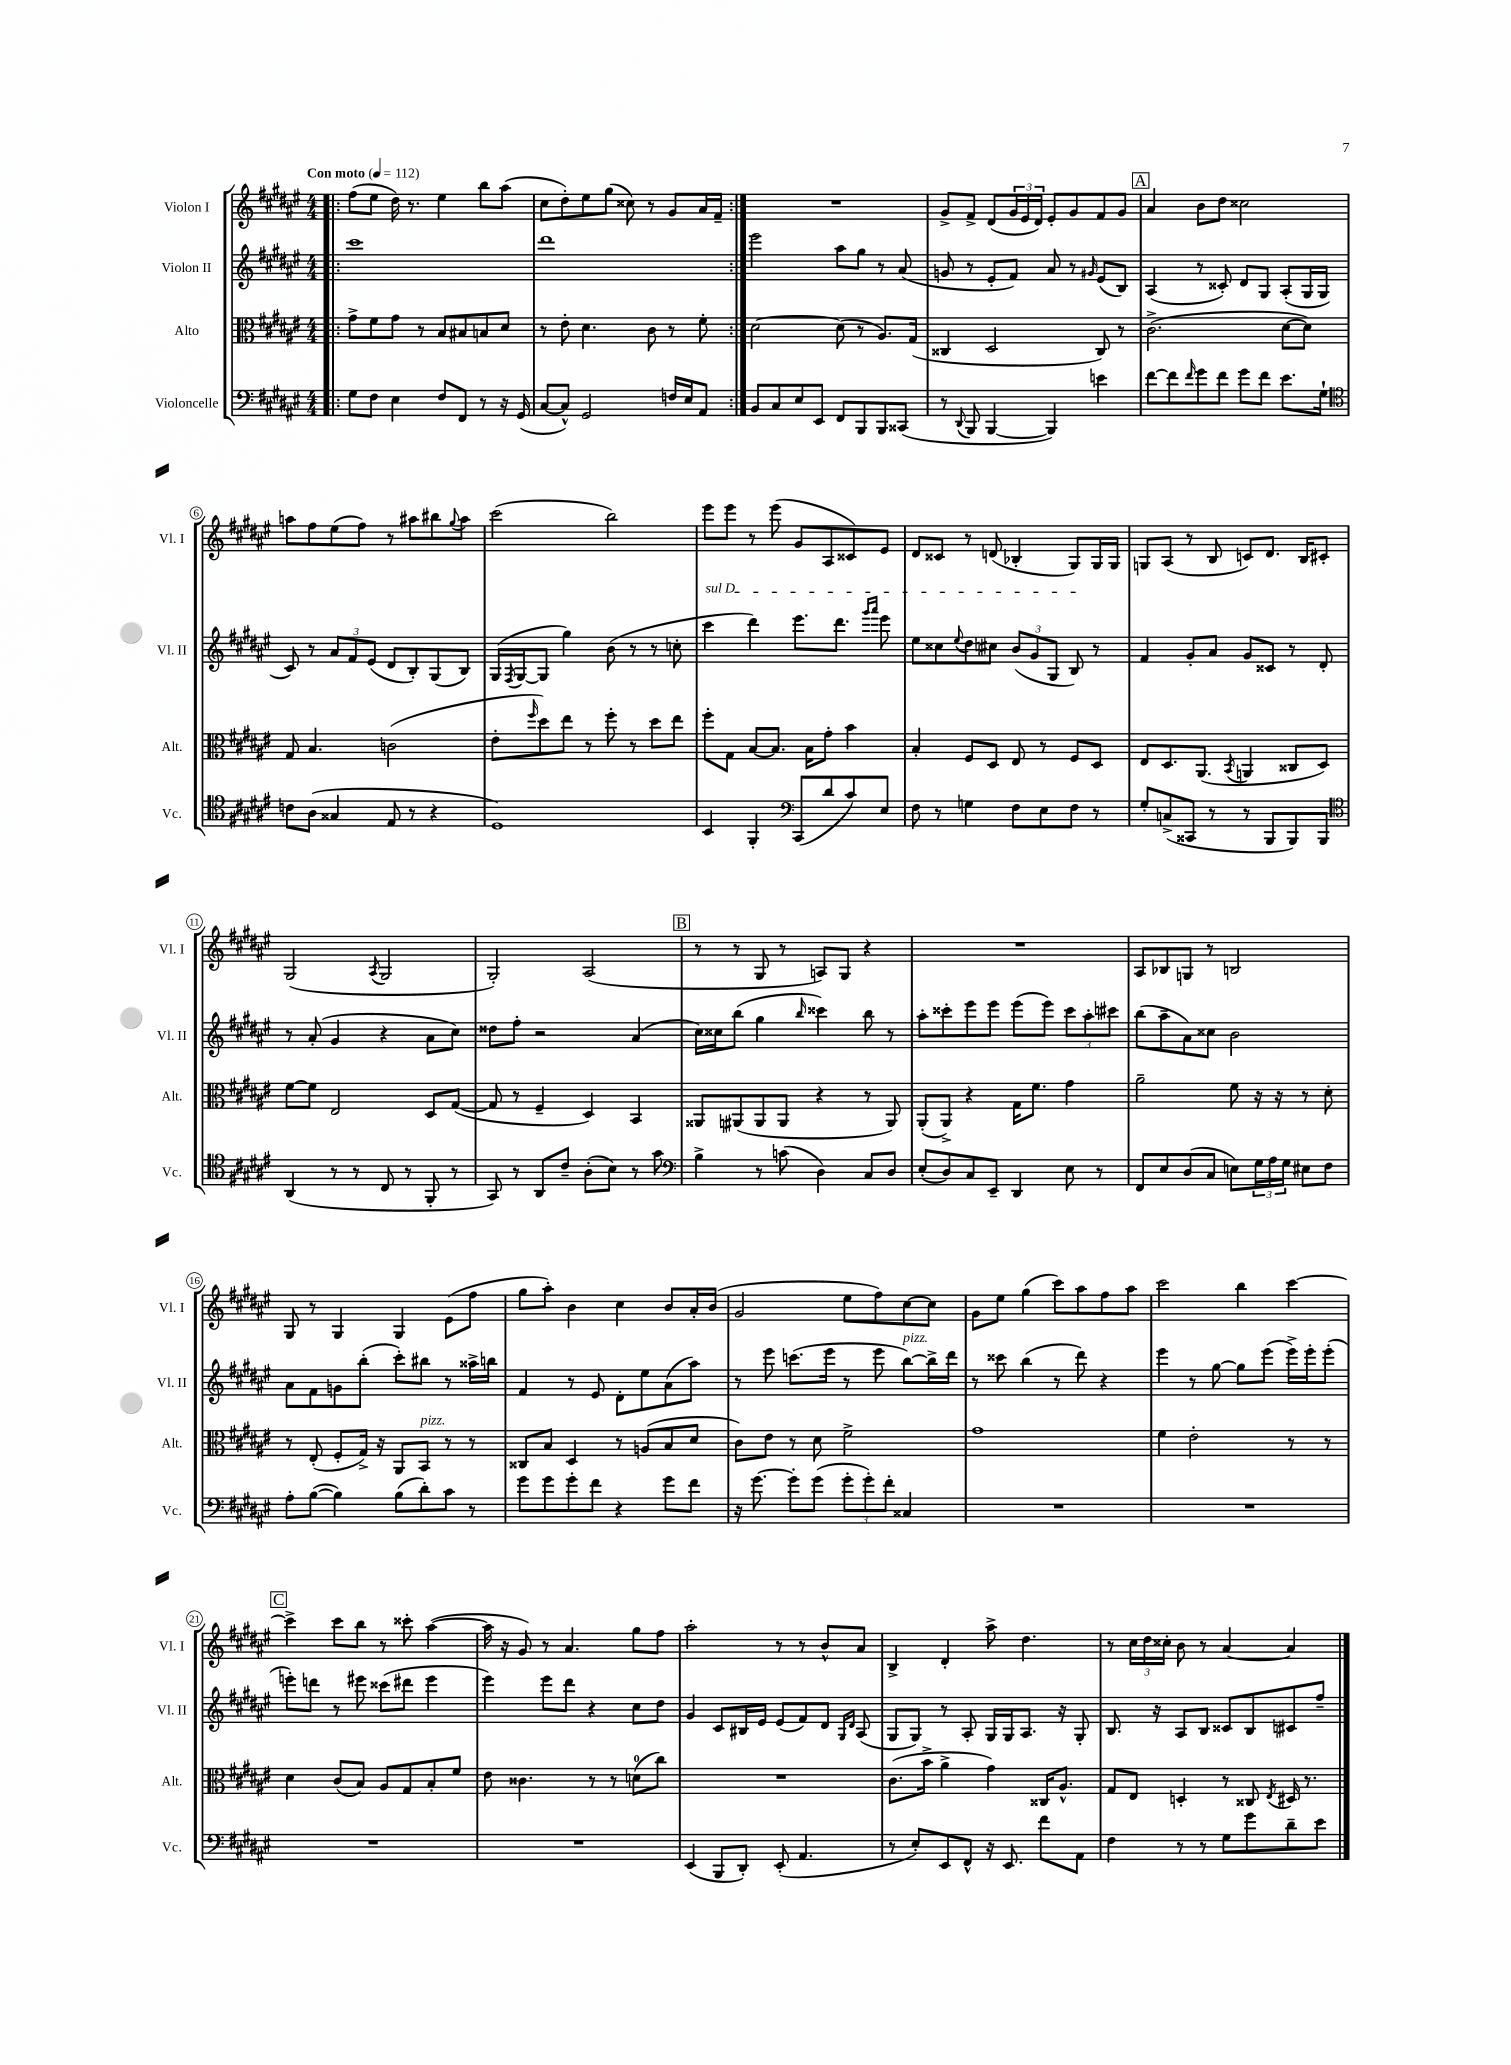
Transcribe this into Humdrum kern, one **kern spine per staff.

**kern	**kern	**kern	**kern
*staff4	*staff3	*staff2	*staff1
*clefF4	*clefC3	*clefG2	*clefG2
*k[f#c#g#d#a#e#]	*k[f#c#g#d#a#e#]	*k[f#c#g#d#a#e#]	*k[f#c#g#d#a#e#]
*M4/4	*M4/4	*M4/4	*M4/4
*MM112	*MM112	*MM112	*MM112
=!|:	=!|:	=!|:	=!|:
8G#	8g#^	1ccc#	(8ff#
8F#	8f#	.	8ee#
4E#	8g#	.	16dd#)
.	.	.	8.r
.	8r	.	.
8F#	8B	.	4ee#
8FF#	8B#	.	.
8r	8B	.	8bb
16r	8d#	.	(8aa#
(16GG#	.	.	.
=	=	=	=
[8C#	8r	1ddd#	8cc#
8C#^^])	8e#'	.	8dd#')
2GG#	4.d#	.	8ee#
.	.	.	(8gg#
.	.	.	8cc##)
.	8c#	.	8r
16F	8r	.	8g#
16E#	.	.	.
8AA#	8f#'	.	16a#
.	.	.	16f#~
=:|!	=:|!	=:|!	=:|!
8BB	[2d#	2eee#	1r
8C#	.	.	.
8E#	.	.	.
8EE#	.	.	.
8FF#	(8d#]	8aa#	.
8BBB	8r	8gg#	.
8BBB	8.A#)	8r	.
(8CC##	.	(8a#	.
.	(16G#	.	.
=	=	=	=
8r	4C##	8g	8g#^
8qqDD#	.	.	.
8BBB	.	8r	8f#^
[4BBB	2D#	8e#'	(8d#
.	.	8f#)	24g#
.	.	.	24e#
.	.	.	24d#)
4BBB])	.	8a#	8e#'
.	.	8r	8g#
.	.	16qqg#	.
4e	8C##)	(8e#	8f#
.	8r	8B)	8g#
=	=	=	=
[8f#	(2.c#^	(4A#	4a#
8f#]	.	.	.
16qqf#	.	.	.
8g#	.	8r	8b
8f#	.	8c##')	8dd#
8g#	.	8d#	2cc##
8f#	.	8G#	.
8.e#	[8d#	(8A#'	.
.	8d#])	16G#	.
16G#`	.	16G#	.
=	=	=	=
*clefC4	*	*	*
8c	8G#	8c#)	8aa
(8A#	4.B	8r	8ff#
4G##	.	12a#	(8ee#
.	.	12f#	.
.	.	.	8ff#)
.	.	(12e#	.
8E#	(2c	8d#	8r
8r	.	8B')	8aa#
4r	.	(8G#	8bb#
.	.	.	8qqgg#
.	.	8B)	8aa#
=	=	=	=
1D#)	8e#'	(16G#	(2ccc#
.	.	8qF#	.
.	.	[16G#	.
.	16qqff#	.	.
.	8dd#)	8G#]	.
.	8ee#	4gg#)	.
.	8r	.	.
.	8ff#'	(8b	2bb)
.	8r	8r	.
.	8dd#	8r	.
.	8ee#	8cc'	.
=	=	=	=
4BB	8ff#'	4ccc#	8eee#
.	8G#	.	8eee#
4FF#'	[8B	4ddd#)	8r
.	8.B]	.	(8eee#
*clefF4	*	*	*
(8CC#	.	8.eee#	8g#
.	16B	.	.
8d#	8g#'	.	8A#
.	.	8.ddd#	.
8c#)	4b	.	8c##)
.	.	16qqggg#	.
.	.	16qqaaa#	.
8E#	.	8eee#	8e#
=	=	=	=
8F#	4B'	8ee#	8d#
8r	.	8cc##	8c##
.	.	8qqee#	.
4G	8F#	8dd#	8r
.	8D#	8cc#	(8d
8F#	8E#	(12b	4B-'
.	.	12g#	.
8E#	8r	.	.
.	.	12G#	.
8F#	8F#	8B)	8G#)
8r	8D#	8r	16G#
.	.	.	16G#
=	=	=	=
8G#'	8E#	4f#	8G
(8C^	8.D#	.	(8A#
8CC##	.	8g#'	8r
.	(8.AA#	.	.
8r	.	8a#	8B
.	8qBB	.	.
8r	4AA	8g#	8c)
8BBB	.	8c##	8.d#
8BBB)	8C##	8r	.
.	.	.	16B
8BBB	8D#)	8d#'	8c#'
=	=	=	=
*clefC4	*	*	*
(4AA#	[8f#	8r	(2G#
.	8f#]	(8a#'	.
8r	2E#	4g#	.
8r	.	.	.
.	.	.	8qA#
8C#	.	4r	2G#
8r	.	.	.
8FF#'	8D#	8a#	.
8r	([8G#	8cc#)	.
=	=	=	=
8GG#)	8G#]	8dd##	2G#')
8r	8r	8ff#'	.
8AA#	4F#~	2r	.
8c#~	.	.	.
(8A#'	4D#)	.	(2A#
8B)	.	.	.
8r	4BB	(4a#	.
8g#	.	.	.
=	=	=	=
*clefF4	*	*	*
4B^	8AA##	16cc#)	8r
.	.	16cc##	.
.	(8AA#	(8bb	8r
8r	8AA#	4gg#	8G#
(8c	8AA#	.	8r
.	.	16qqbb	.
4D#)	4r	4ccc##)	8A)
.	.	.	8G#
8C#	8r	8bb	4r
8D#	8AA#)	8r	.
=	=	=	=
(8E#'	(8AA#'	8aa#'	1r
8D#)	8AA#^)	8ccc##'	.
8C#	4r	8eee#	.
8EE#~	.	8eee#	.
4DD#	16G#	(8eee#	.
.	8.f#	.	.
.	.	8eee#)	.
8E#	4g#	12ccc##	.
.	.	12aa#'	.
8r	.	.	.
.	.	12ccc#	.
=	=	=	=
8FF#	2a#~	(8bb	8A#
8E#	.	8aa#~	8B-
(8D#	.	8a#)	8G
8C#	.	8cc##	8r
8E)	8f#	2b	2B
24G#	16r	.	.
24A#	.	.	.
.	16r	.	.
24G#	.	.	.
8E#	8r	.	.
8F#	8d#'	.	.
=	=	=	=
8A#'	8r	8a#	8G#
([8B	(8E#'	8f#	8r
4B])	8F#'	8g	4G#
.	16G#^)	(8bb'	.
.	16r	.	.
(8B	8AA#	8ccc#')	4G#
8d#')	8BB	8bb#	.
8c#	8r	8r	(8e#
8r	8r	16aa##^	8ff#
.	.	16bb	.
=	=	=	=
8g#	8C##	4f#	8gg#
8g#	8B	.	8aa#')
8g#'	4D#	8r	4b
8f#	.	8e#	.
4r	8r	8d#'	4cc#
.	(8A	8ee#	.
8g#	8B	(8a#	8b
8f#	8d#	8aa#)	16a#'
.	.	.	(16b
=	=	=	=
16r	8c#)	8r	2g#
[8.g#	.	.	.
.	8e#	8eee#	.
8g#']	8r	(8.ccc	.
(8g#	8d#	.	.
.	.	16eee#	.
12g#'	2f#^	8r	8ee#
12g#')	.	.	.
.	.	8eee#	8ff#)
12f#'	.	.	.
4C##	.	[8bb)	[8cc#
.	.	16bb^]	8cc#]
.	.	16ddd#	.
=	=	=	=
1r	1g#	8r	8g#
.	.	8ccc##	8ee#
.	.	(4bb	(4gg#
.	.	8r	8ccc#)
.	.	8ddd#)	8aa#
.	.	4r	8ff#
.	.	.	8aa#
=	=	=	=
1r	4f#	4eee#	2ccc#
.	2e#'	8r	.
.	.	[8gg#	.
.	.	8gg#]	4bb
.	.	(8eee#	.
.	8r	16eee#^)	[4ccc#
.	.	16eee#'	.
.	8r	(8eee#'	.
=	=	=	=
1r	4d#	8eee')	4ccc#^]
.	.	8ddd	.
.	(8c#	8r	8ccc#
.	8B)	8eee#	8bb
.	8A#	(8ccc##	8r
.	8G#	8ddd#	8ccc##'
.	8B'	4eee#	([4aa#
.	8f#	.	.
=	=	=	=
1r	8e#	4eee#)	16aa#]
.	.	.	16r
.	4.c##	.	8g#)
.	.	8eee#	8r
.	.	8ddd#	4.a#
.	8r	4r	.
.	8r	.	.
.	(8d	8cc#	8gg#
.	8cc#)	8dd#	8ff#
=	=	=	=
(4EE#	1r	4g#	2aa#'
8BBB	.	8c#	.
8DD#')	.	16B#	.
.	.	16e#	.
(8EE#'	.	(8e#	8r
4.AA#	.	8f#)	8r
.	.	8d#	8b^^
.	.	16qqG#	.
.	.	16qqd#	.
.	.	(8A#	8a#
=	=	=	=
8r	(8.c#	8G#	4B^
8E#')	.	8G#)	.
.	16b^	.	.
8EE#	4a#^	8r	4d#'
8FF#^^	.	8A#'	.
16r	4g#)	16G#	8aa#^
8.EE#	.	16G#	.
.	.	8.A#	4.dd#
8f#	16C##	.	.
.	8.A#^^	16r	.
8AA#	.	8G#'	.
=	=	=	=
4F#	8G#	8.B	8r
.	8E#	.	24cc#
.	.	.	24dd#
.	.	16r	.
.	.	.	24cc##'
8r	4D'	8A#	8b
8r	.	8B	8r
8G#	8r	8c##	[4a#
8g#	8C##	8B	.
.	8qE#	.	.
8d#~	16D#	8c#	4a#]
.	8.r	.	.
8e#	.	8ff#~	.
==	==	==	==
*-	*-	*-	*-
